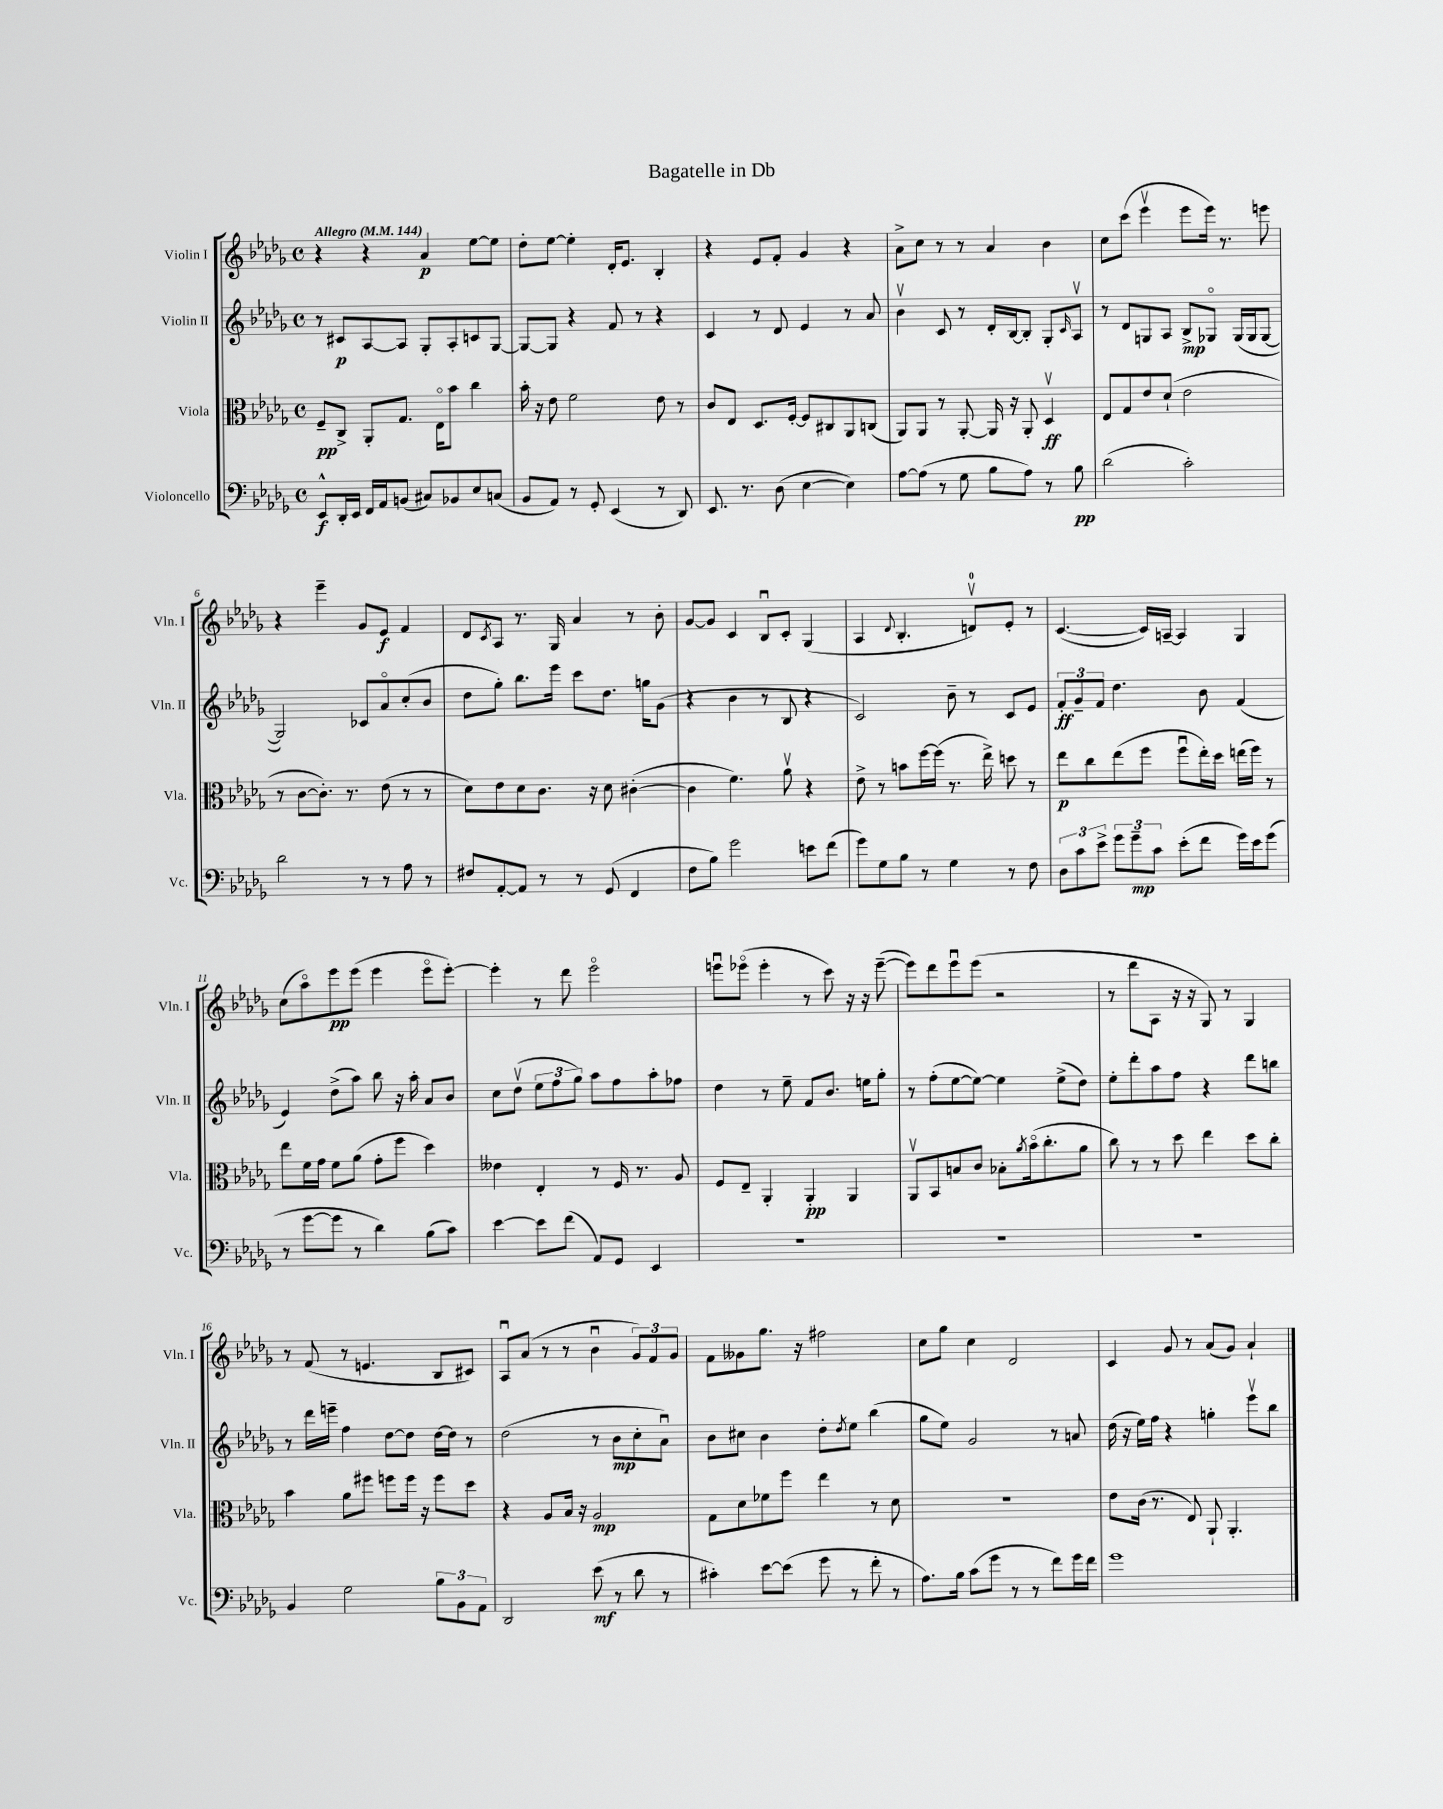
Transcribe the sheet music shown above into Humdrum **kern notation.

**kern	**dynam	**kern	**dynam	**kern	**dynam	**kern	**dynam
*part4	*part4	*part3	*part3	*part2	*part2	*part1	*part1
*staff4	*staff4	*staff3	*staff3	*staff2	*staff2	*staff1	*staff1
*I"Violoncello	*	*I"Viola	*	*I"Violin II	*	*I"Violin I	*
*I'Vc.	*	*I'Vla.	*	*I'Vln. II	*	*I'Vln. I	*
*clefF4	*	*clefC3	*	*clefG2	*	*clefG2	*
*k[b-e-a-d-g-]	*	*k[b-e-a-d-g-]	*	*k[b-e-a-d-g-]	*	*k[b-e-a-d-g-]	*
*M4/4	*	*M4/4	*	*M4/4	*	*M4/4	*
*met(c)	*	*met(c)	*	*met(c)	*	*met(c)	*
*MM144	*	*MM144	*	*MM144	*	*MM144	*
=1	=1	=1	=1	=1	=1	=1	=1
!	!	!	!	!	!	!LO:TX:a:B:t=Allegro	!
8EE-^^/L	f	8F~/L	pp	8r	.	4r	.
16DD-'/L	.	8C^/J	.	8c#X/L	p	.	.
16EE-/JJ	.	.	.	.	.	.	.
16FF/LL	.	8AA-'/L	.	[8A-/	.	4r	.
16AA-/J	.	.	.	.	.	.	.
(8BBn/J	.	8.G-/J	.	8A-/J]	.	.	.
8C#X/L)	.	.	.	8G-'/L	.	4a-/	p
.	.	16E-\KL	.	.	.	.	.
8BB-X/	.	8b-\J	.	8A-'/	.	.	.
8E-/	.	4cc\	.	8cn/	.	[8ee-\L	.
(8Cn/J	.	.	.	[8G-/J	.	8ee-\J]	.
=2	=2	=2	=2	=2	=2	=2	=2
8BB-/L	.	16b-'\	.	8G-/L_	.	8dd-'\L	.
.	.	16r	.	.	.	.	.
8AA-/J)	.	8e-\	.	8G-/J]	.	[8ee-\J	.
8r	.	2f\	.	4r	.	4ee-'\]	.
8GG-'/	.	.	.	.	.	.	.
(4EE-/	.	.	.	8f/	.	16d-'/KL	.
.	.	.	.	.	.	8.e-/J	.
.	.	.	.	8r	.	.	.
8r	.	8e-\	.	4r	.	4B-'/	.
8DD-/)	.	8r	.	.	.	.	.
=3	=3	=3	=3	=3	=3	=3	=3
8.EE-/	.	8c/L	.	4c/	.	4r	.
.	.	8E-/J	.	.	.	.	.
8.r	.	.	.	.	.	.	.
.	.	8.D-/L	.	8r	.	8e-/L	.
(8D-\	.	.	.	8d-/	.	8f'/J	.
.	.	[16F'/Jk	.	.	.	.	.
[4E-\	.	8F/L]	.	4e-/	.	4g-/	.
.	.	8C#X/	.	.	.	.	.
4E-\])	.	8AA-/	.	8r	.	4r	.
.	.	(8Cn/J	.	8a-/	.	.	.
=4	=4	=4	=4	=4	=4	=4	=4
[8A-\L	.	8AA-/L)	.	4b-v\	.	8a-^\L	.
(8A-\J]	.	8AA-/J	.	.	.	8cc\J	.
8r	.	8r	.	8c/	.	8r	.
8G-\	.	[8AA-'/	.	8r	.	8r	.
8B-\L	.	16AA-/]	.	16d-'/LL	.	4a-/	.
.	.	16r	.	[16B-/J	.	.	.
8A-\J)	.	8AA-'/	.	8B-'/J]	.	.	.
8r	.	4D-v/	ff	8G-'/L	.	4b-\	.
.	.	.	.	16qqc/	.	.	.
8B-\	pp	.	.	8A-v/J	.	.	.
=5	=5	=5	=5	=5	=5	=5	=5
(2d-\	.	8E-/L	.	8r	.	8cc\L	.
.	.	8G-/	.	8d-/L	.	(8ccc\J	.
.	.	8e-/	.	8Gn/	.	4eee-v\	.
.	.	(8d-`/J	.	8A-/J	.	.	.
2c'\)	.	2e-\	.	8B-^/L	mp	8eee-\L	.
.	.	.	.	8G-X/J	.	16eee-\Jk)	.
.	.	.	.	.	.	8.r	.
.	.	.	.	(16G-/LL	.	.	.
.	.	.	.	16G-/J	.	.	.
.	.	.	.	[8G-/J	.	8eeen\	.
!!LO:LB:g=z
=6	=6	=6	=6	=6	=6	=6	=6
2d-\	.	8r	.	2G-/])	.	4r	.
.	.	[8c\L	.	.	.	.	.
.	.	8.c'\J])	.	.	.	4eee-~\	.
.	.	8.r	.	.	.	.	.
8r	.	.	.	8c-X/L	.	8g-/L	.
8r	.	(8e-\	.	8a-/	.	8e-/J	f
8A-\	.	8r	.	(8cc'/	.	4f/	.
8r	.	8r	.	8b-/J	.	.	.
=7	=7	=7	=7	=7	=7	=7	=7
8F#X/L	.	8d-\L)	.	8dd-\L	.	8d-/L	.
.	.	.	.	.	.	8qc/	.
[8AA-'/	.	8e-\	.	8gg-'\J)	.	8A-/J	.
8AA-/J]	.	8d-\	.	8.bb-\L	.	8.r	.
8r	.	8.c\J	.	.	.	.	.
.	.	.	.	16eee-\Jk	.	16G-/	.
8r	.	.	.	8ccc\L	.	4a-/	.
.	.	16r	.	.	.	.	.
(8GG-/	.	8d-\	.	8.dd-\J	.	.	.
4FF/	.	([4c#X'\	.	.	.	8r	.
.	.	.	.	16ggn\KL	.	.	.
.	.	.	.	(8g-\J	.	8b-'\	.
=8	=8	=8	=8	=8	=8	=8	=8
8F\L	.	4c#\]	.	4r	.	[8g-/L	.
8B-\J)	.	.	.	.	.	8g-/J]	.
2g-\	.	4.f\)	.	4b-\	.	4c/	.
.	.	.	.	8r	.	8B-u/L	.
.	.	8a-v\	.	8B-/	.	8c'/J	.
8en\L	.	4r	.	4r	.	(4G-/	.
(8f\J	.	.	.	.	.	.	.
=9	=9	=9	=9	=9	=9	=9	=9
8g-\L)	.	8e-^\	.	2c/)	.	4A-/	.
8G-\	.	8r	.	.	.	.	.
.	.	.	.	.	.	8qqd-/	.
8B-\J	.	8bn\L	.	.	.	4.B-'/	.
8r	.	[16ff\L	.	.	.	.	.
.	.	(16ff\JJ]	.	.	.	.	.
4G-\	.	8.r	.	8b-~\	.	.	.
.	.	.	.	8r	.	8dnv/L)	.
.	.	16ee-^\)	.	.	.	.	.
8r	.	8ddn\	.	8c/L	.	8e-'/J	.
8F\	.	8r	.	8e-/J	.	8r	.
=10	=10	=10	=10	=10	=10	=10	=10
12D-\L	.	8ee-\L	p	12f'/L	ff	([4.c/	.
12c\	.	.	.	12g-~/	.	.	.
.	.	8cc\	.	.	.	.	.
12e-^\J	.	.	.	12f/J	.	.	.
12g-\L	.	(8ee-\	.	4.dd-\	.	.	.
12g-~\	mp	.	.	.	.	.	.
.	.	8ff\J	.	.	.	16c/LL])	.
12c\J	.	.	.	.	.	.	.
.	.	.	.	.	.	[16An~/JJ	.
(8e-'\L	.	8ffu\L	.	.	.	4A/]	.
8f\J	.	16ee-'\L)	.	8b-\	.	.	.
.	.	16dd-\JJ	.	.	.	.	.
16g-\LL)	.	(16een\LL	.	(4f/	.	4G-/	.
16e-\J	.	16ff\JJ)	.	.	.	.	.
(8g-\J	.	8r	.	.	.	.	.
!!LO:LB:g=z
=11	=11	=11	=11	=11	=11	=11	=11
8r	.	8ee-\L	.	4e-/)	.	(8cc\L	.
[8g-\L	.	16f\L	.	.	.	8aa-\)	.
.	.	16g-\JJ	.	.	.	.	.
8g-\J]	.	8f\L	.	(8dd-^\L	.	8eee-\	pp
8r	.	(8a-\J	.	8aa-\J)	.	(8eee-\J	.
4d-\)	.	8g-'\L	.	8bb-\	.	4eee-\	.
.	.	8ff\J	.	16r	.	.	.
.	.	.	.	16aa-'\	.	.	.
(8B-\L	.	4dd-\)	.	8a-/L	.	8eee-\L	.
8c\J)	.	.	.	8b-/J	.	[8eee-'\J)	.
=12	=12	=12	=12	=12	=12	=12	=12
[4e-\	.	4e--X\	.	8cc\L	.	4eee-'\]	.
.	.	.	.	(8dd-v\J	.	.	.
8e-\L]	.	4E-'/	.	12ee-\L	.	8r	.
.	.	.	.	12ff\	.	.	.
(8f\J	.	.	.	.	.	8ddd-\	.
.	.	.	.	12gg-\J)	.	.	.
8AA-/L)	.	8r	.	8aa-\L	.	2eee-\	.
8GG-/J	.	16F/	.	8ff\	.	.	.
.	.	8.r	.	.	.	.	.
4EE-/	.	.	.	8aa-'\	.	.	.
.	.	8A-/	.	8ff-X\J	.	.	.
=13	=13	=13	=13	=13	=13	=13	=13
1r	.	8F/L	.	4dd-\	.	8eeenu\L	.
.	.	8E-~/J	.	.	.	(8eee-X\J	.
.	.	4AA-'/	.	8r	.	4eee-'\	.
.	.	.	.	8ee-~\	.	.	.
.	.	4AA-'/	pp	8f/L	.	8r	.
.	.	.	.	8.b-/J	.	8ccc\)	.
.	.	4AA-/	.	.	.	16r	.
.	.	.	.	16een\KL	.	16r	.
.	.	.	.	8gg-'\J	.	([8eee-~\	.
=14	=14	=14	=14	=14	=14	=14	=14
1r	.	8AA-v/L	.	8r	.	8eee-\L])	.
.	.	8BB-/	.	(8ff'\L	.	8ddd-\	.
.	.	8Bn/	.	[8ee-\	.	8eee-u\	.
.	.	8c/J	.	8ee-\J_)	.	(8eee-\J	.
.	.	8B-X'\L	.	4ee-\]	.	2r	.
.	.	8qa-/	.	.	.	.	.
.	.	(16b-\k	.	.	.	.	.
.	.	8.cc'\	.	.	.	.	.
.	.	.	.	(8ee-^\L	.	.	.
.	.	8a-\J	.	8dd-\J)	.	.	.
=15	=15	=15	=15	=15	=15	=15	=15
1r	.	8cc\)	.	8ee-'\L	.	8r	.
.	.	8r	.	8ddd-'\	.	8ddd-\L	.
.	.	8r	.	8aa-\	.	8A-\J	.
.	.	8dd-\	.	8ff\J	.	16r	.
.	.	.	.	.	.	16r	.
.	.	4ee-\	.	4r	.	8G-/)	.
.	.	.	.	.	.	8r	.
.	.	8dd-\L	.	8ddd-\L	.	4G-/	.
.	.	8cc'\J	.	8bbn\J	.	.	.
!!LO:LB:g=z
=16	=16	=16	=16	=16	=16	=16	=16
4BB-/	.	4b-\	.	8r	.	8r	.
.	.	.	.	16ddd-\LL	.	(8f/	.
.	.	.	.	16eeen~\JJ	.	.	.
2G-\	.	8a-\L	.	4ff\	.	8r	.
.	.	8ff#X\J	.	.	.	4.en/	.
.	.	8ffn\L	.	[8dd-\L	.	.	.
.	.	16ff\Jk	.	8dd-\J]	.	.	.
.	.	16r	.	.	.	.	.
12B-\L	.	8ff\L	.	[16dd-\LL	.	8B-/L	.
.	.	.	.	16dd-\JJ]	.	.	.
12BB-\	.	.	.	.	.	.	.
.	.	8dd-\J	.	8r	.	8c#X/J)	.
12AA-\J	.	.	.	.	.	.	.
=17	=17	=17	=17	=17	=17	=17	=17
2DD-/	.	4r	.	(2dd-\	.	8A-u/L	.
.	.	.	.	.	.	(8a-/J	.
.	.	8A-/L	.	.	.	8r	.
.	.	16B-/Jk	.	.	.	8r	.
.	.	16r	.	.	.	.	.
(8e-\	mf	2A-/	mp	8r	.	4b-u\	.
8r	.	.	.	8b-\L	mp	.	.
8d-\	.	.	.	8cc'\	.	12g-/L)	.
.	.	.	.	.	.	12f/	.
8r	.	.	.	8a-u\J)	.	.	.
.	.	.	.	.	.	12g-/J	.
=18	=18	=18	=18	=18	=18	=18	=18
4c#X'\)	.	8G-\L	.	8b-\L	.	8f\L	.
.	.	8d-\	.	8cc#X\J	.	8g--X\	.
[8e-\L	.	8f-X\	.	4b-\	.	8.gg-\J	.
(8e-\J]	.	8ff\J	.	.	.	.	.
.	.	.	.	.	.	16r	.
8g-\	.	4ee-\	.	8dd-'\L	.	2ff#X\	.
.	.	.	.	8qdd-/	.	.	.
8r	.	.	.	8ee-\J	.	.	.
8f'\	.	8r	.	(4bb-\	.	.	.
8r	.	8d-\	.	.	.	.	.
=19	=19	=19	=19	=19	=19	=19	=19
8.A-\L)	.	1r	.	8gg-\L	.	8cc\L	.
.	.	.	.	8ee-\J)	.	8gg-\J	.
16B-\Jk	.	.	.	.	.	.	.
(8c\L	.	.	.	2g-/	.	4cc\	.
8g-\J	.	.	.	.	.	.	.
8r	.	.	.	.	.	2d-/	.
8r	.	.	.	.	.	.	.
8f\L)	.	.	.	8r	.	.	.
16g-\L	.	.	.	8an/	.	.	.
16f\JJ	.	.	.	.	.	.	.
=20	=20	=20	=20	=20	=20	=20	=20
1g-	.	8e-\L	.	(16dd-\	.	4c/	.
.	.	.	.	16r	.	.	.
.	.	(16c\Jk	.	16ee-\LL)	.	.	.
.	.	8.r	.	16ff\JJ	.	.	.
.	.	.	.	4r	.	8g-/	.
.	.	8E-/)	.	.	.	8r	.
.	.	8AA-`/	.	4ggn'\	.	(8a-/L	.
.	.	4.AA-'/	.	.	.	8g-/J)	.
.	.	.	.	8eee-v\L	.	4a-`/	.
.	.	.	.	8bb-\J	.	.	.
==	==	==	==	==	==	==	==
*-	*-	*-	*-	*-	*-	*-	*-
